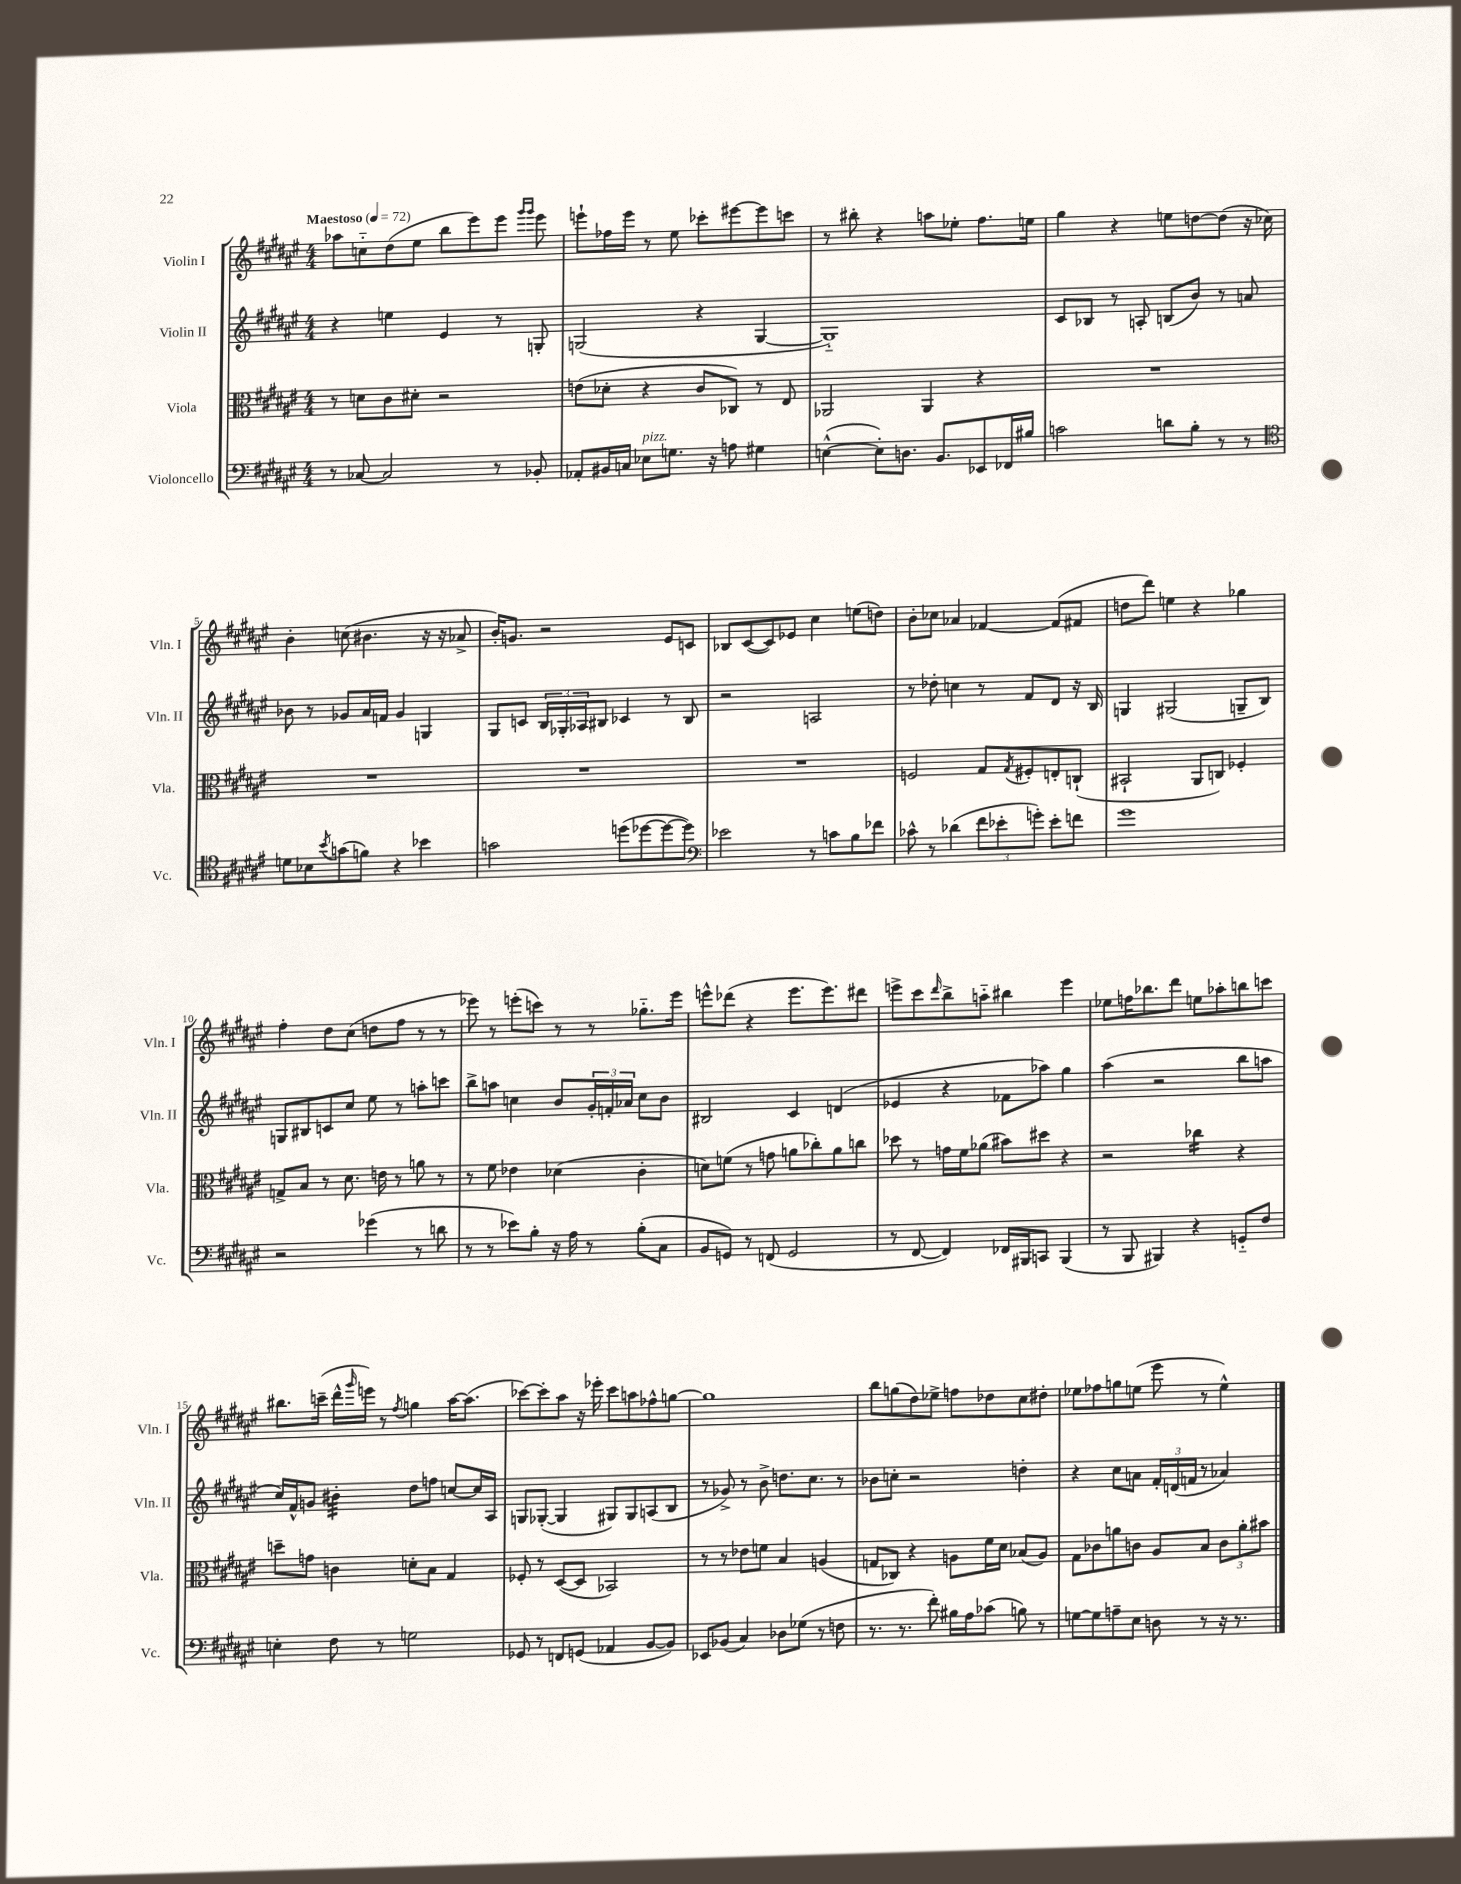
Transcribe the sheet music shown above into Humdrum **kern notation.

**kern	**kern	**kern	**kern
*staff4	*staff3	*staff2	*staff1
*clefF4	*clefC3	*clefG2	*clefG2
*k[f#c#g#d#a#e#]	*k[f#c#g#d#a#e#]	*k[f#c#g#d#a#e#]	*k[f#c#g#d#a#e#]
*M4/4	*M4/4	*M4/4	*M4/4
*MM72	*MM72	*MM72	*MM72
8r	8r	4r	8aa-
[8C-	8d	.	8cc'~
2C-]	8c#	4ee	(8dd#
.	8d#'	.	8ee#
.	2r	4e#	8bb
.	.	.	8eee#)
8r	.	8r	8eee#
.	.	.	16qqggg#
.	.	.	16qqggg#
8BB-'	.	8G'	8eee#
=	=	=	=
8AA-'	(8e	(2G	8eee`
16BB#	8d-'	.	16ff-
16C	.	.	16eee
8E-	4r	.	8r
8.G	.	.	8ee#
.	8c#	4r	8ccc-'
16r	.	.	.
8A	8C-)	.	[8eee#
4G#	8r	[4G	8eee#]
.	8E#	.	8ccc
=	=	=	=
([4E^^	2AA-	1G'~])	8r
.	.	.	8bb#'
8E'])	.	.	4r
8.D	.	.	.
.	4AA-	.	8aa
8.BB	.	.	.
.	.	.	8ee-'
8EE-	4r	.	8.ff#
16FF-	.	.	.
16B#	.	.	16ee
=	=	=	=
2c	1r	8c#	4gg#
.	.	8B-	.
.	.	8r	4r
.	.	8A'	.
8d	.	(8B	8ee
8B'	.	8b)	[8dd
8r	.	8r	(8dd]
8r	.	8a	16r
.	.	.	16cc-)
=	=	=	=
*clefC4	*	*	*
8d	1r	8b-	4b'
8B-	.	8r	.
8qb	.	.	.
(8g	.	8g-	(8cc
8f)	.	16a#	4.b#
.	.	16f	.
4r	.	4g-	.
4b-	.	4G	16r
.	.	.	16r
.	.	.	8a-^
=	=	=	=
2g	1r	8G#	16b')
.	.	.	8.g
.	.	8c	.
.	.	24B	2r
.	.	24G-'	.
.	.	24A-	.
.	.	8B#	.
(8dd	.	4c-	.
[8dd-	.	.	.
8dd-_	.	8r	8e#
8dd-])	.	8B#	8c
=	=	=	=
*clefF4	*	*	*
2e-	1r	2r	8B-
.	.	.	([8c#
.	.	.	8c#])
.	.	.	8e-
8r	.	2A	4cc#
8c	.	.	.
8B	.	.	(8ee
8f-	.	.	8dd)
=	=	=	=
8c-^^	2F	8r	8b'
8r	.	8dd-'	8cc-
(4d-	.	4cc	4a-
12f#	8G#	8r	[4f-
12e-'	.	.	.
.	8qG#	.	.
.	8F#'	8f#	.
12g')	.	.	.
8e-'	8E'	8d#	(8f-]
8f	(8C`	16r	8f#
.	.	16B	.
=	=	=	=
1g#	2BB#`	4G	8dd
.	.	.	8ddd#)
.	.	(2G#	4ee
.	8AA#	.	4r
.	8C)	.	.
.	4F-'	8G~	4gg-
.	.	8B)	.
=	=	=	=
2r	8G^	8G	4ff#'
.	8B	8B#	.
.	8r	8c	8dd#
.	8.d#	8cc#	(8cc#
(4g-	.	8ee#	8dd
.	16e	.	.
.	8r	8r	8ff#
8r	8a	8aa'	8r
8d	8r	8ccc	8r
=	=	=	=
8r	8r	8bb^	8eee-)
8r	8f#	8aa	8r
8e-)	4e-	4cc	(8eee'
8B'	.	.	8ccc)
16r	(4d-	8b	8r
16A#	.	.	.
8r	.	24g#'	8r
.	.	24f'	.
.	.	24a-	.
(8B'	4c#'	8cc	8.gg-'~
8C#	.	8b	.
.	.	.	16eee
=	=	=	=
8BB	8d)	2B#	8eee^^
8GG)	(8f	.	(8ddd-
8r	8r	.	4r
(8FF	8g	.	.
2GG	8a	4c#	8.eee
.	8cc-')	.	.
.	.	.	8.eee)
.	8a	(4d	.
.	8cc	.	8ddd#
=	=	=	=
8r	8dd-	4e-	8eee^
[8FF#	8r	.	8ccc#
.	.	.	16qqddd#
4FF#])	16g	4r	8bb^
.	16f#	.	.
.	(8a-	.	8aa'~
16FF-	8b#)	8f-	4bb#
16BBB#	.	.	.
8CC	8dd#	8aa-)	.
(4BBB#	4r	4gg#	4eee
=	=	=	=
8r	2r	(4aa#	8ee-
8BBB	.	.	16ff
.	.	.	8.bb-
4BBB#)	.	2r	.
.	.	.	8ddd#
4r	4cc-	.	8ee
.	.	.	8aa-'
8GG'~	4r	8bb	8bb
8F#	.	8aa	8ccc
=	=	=	=
4E'	8dd~	16cc#)	8.bb#
.	.	16f#^^	.
.	8g	8g	.
.	.	.	(16ccc~
8F#	4c	4b#'	16ddd#^^
.	.	.	16qqggg#
.	.	.	16eee)
8r	.	.	8r
.	.	.	8qff#
2G	8d'	8dd#	4gg
.	8B	8ff	.
.	4G#	[8cc	[16aa#
.	.	.	(8.aa#]
.	.	16cc]	.
.	.	16A#	.
=	=	=	=
8GG-	8F-'	8G	[8ccc-)
8r	8r	([8G-'	8ccc-']
8FF	([8D#	4G-]	8aa#
(8GG	8D#]	.	16r
.	.	.	16eee-'
4AA-	2BB-)	8G#)	8ccc-
.	.	8G#	8aa
[8BB	.	(8A	8ff-^^
8BB])	.	8B	[8gg
=	=	=	=
8EE-	8r	8r	1gg]
(8BB-	8r	8g-^)	.
4C#)	8e-	8r	.
.	8f	8b^	.
8D-	4B	8.dd	.
(8G-	.	.	.
.	.	8.cc#	.
8r	(4A	.	.
8F	.	8r	.
=	=	=	=
8.r	8G	8b-	8bb
.	8C-)	8cc'	(8gg
8.r	.	.	.
.	4r	2r	8dd#)
8f#')	.	.	8ee-^
16B#	8A	.	8ff
16A#	.	.	.
(8c-	16f#	.	8dd-
.	16d#	.	.
8B)	(8B-	4dd'	8cc#
8r	8A)	.	8dd#'
=	=	=	=
[8G	8G#	4r	8ee-
8G]	8c-	.	8ff-
8A~	8a	8cc#	8gg
8E#	8c	8a	(8ee
8D	8A#	24f#'	8eee#
.	.	(24d	.
.	.	24f	.
8r	8B	8r	8r
16r	12c	4a-)	4ee^^)
8.r	.	.	.
.	12a'	.	.
.	12b#	.	.
==	==	==	==
*-	*-	*-	*-
